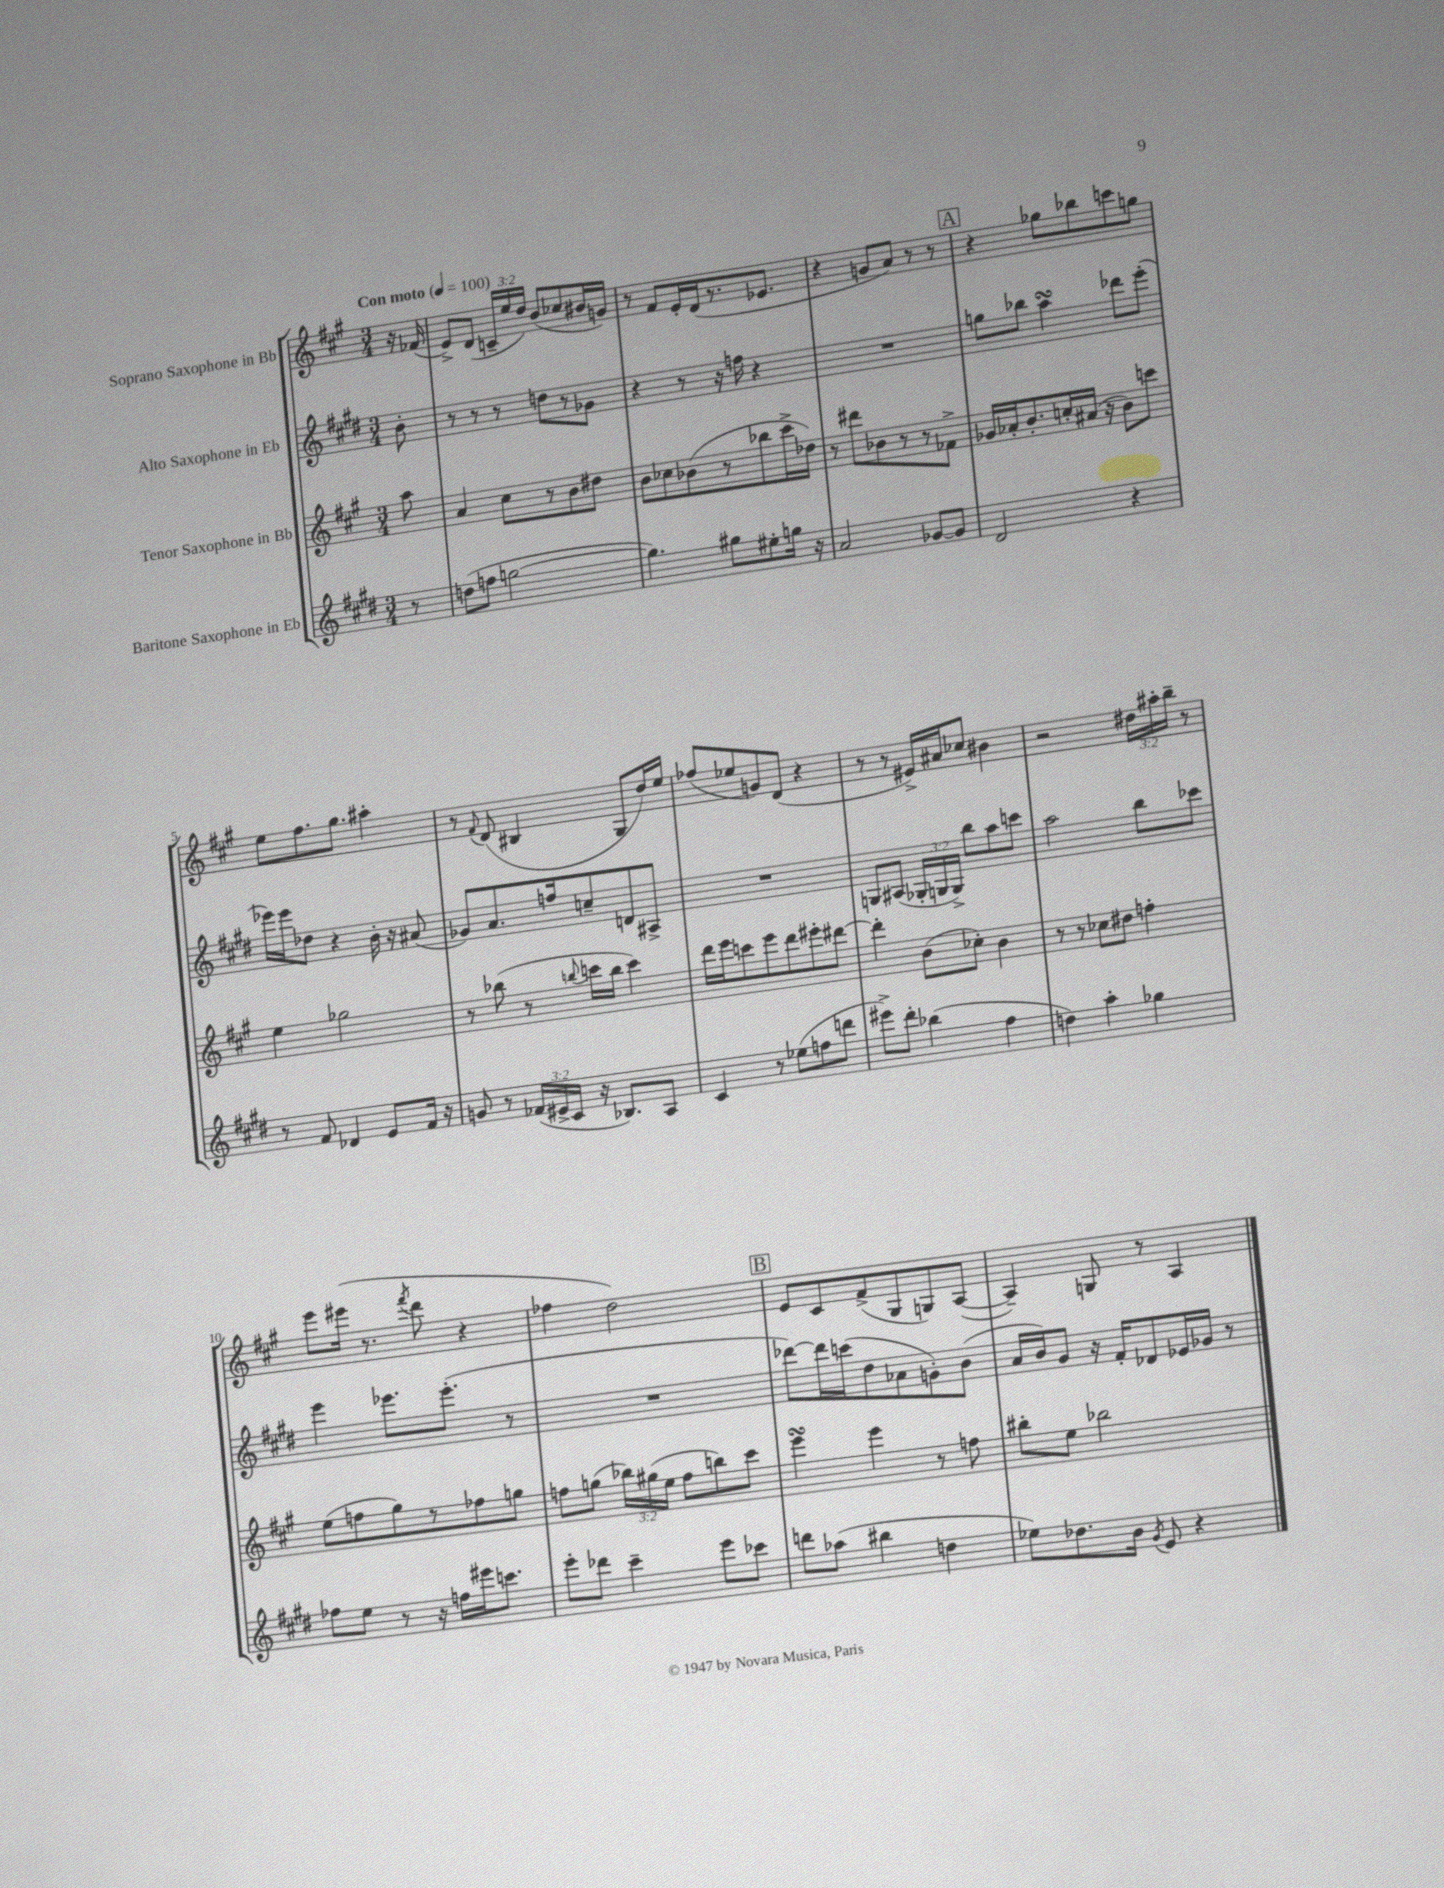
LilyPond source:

<<
\new StaffGroup <<
\new Staff = "s0" \with { instrumentName = "Soprano Saxophone in Bb" } {
    \clef treble \key a \major \numericTimeSignature \time 3/4 \override Staff.TupletNumber.text = #tuplet-number::calc-fraction-text \partial 8 \tempo "Con moto" 4 = 100
    \autoBeamOff r16 fes'16( |
    e'8[->) d'8]( \tuplet 3/2 { c'16[-- e''16 d''16]) } b'8[( ces''8 bis'16 g'16]) |
    r8 fis'8[ e'16-. d'16( r8. ees'8.] |
    r4 g'8[ a'8]) r8 r8 |
    \mark \markup { \box "A" } r4 ges''8[ bes''8 c'''8 g''8] |
    e''8[ fis''8. gis''8.] ais''4-. |
    r8 \appoggiatura { fis'8 } d'8( bis4 gis8[ d''16) e''16] |
    fes''8[( ees''8 g'8) d'8]( r4 |
    r8 r8 eis'16[->) ais'16 ces''8] bis'4 |
    r2 \tuplet 3/2 { dis''16[ ais''16-. b''16]-- } r8 |
    e'''8[ eis'''16]( r8. \acciaccatura { fis'''8 } d'''8 r4 |
    fes''4 d''2) |
    \mark \markup { \box "B" } e'8[ cis'8 fis'8->( gis8 g8) a8]~( |
    a4--) g8 r8 a4 \bar "|." |
}
\new Staff = "s1" \with { instrumentName = "Alto Saxophone in Eb" } {
    \clef treble \key e \major \numericTimeSignature \time 3/4 \override Staff.TupletNumber.text = #tuplet-number::calc-fraction-text \partial 8
    \autoBeamOff b'8-. |
    r8 r8 r8 d''8[ r8 ges'8] |
    r4 r8 r16 f''16 r4 |
    R2. |
    \mark \markup { \box "A" } g''8[ bes''8] a''4\turn des'''8[ e'''8]-.( |
    ees'''16[) ees'''16 des''8] r4 b'16-. r16 ais'8( |
    ges'8[) a'8. f''16 c''8-- d'8 ais8]-> |
    R2. |
    g8[ ais8]( \tuplet 3/2 { ges16[-. g16 g16]->) } b''8[ a''8 c'''8] |
    a''2 b''8[ ces'''8] |
    e'''4 ees'''8.[ ees'''8.]-.( r8 |
    R2. |
    \mark \markup { \box "B" } des'''8[~) des'''16 c'''16( dis''8 aes'8 g'8-.) b'8]( |
    a'16[ b'16) gis'8] r16 fis'16[-. des'8 ees'16 ges'16] r8 \bar "|." |
}
\new Staff = "s2" \with { instrumentName = "Tenor Saxophone in Bb" } {
    \clef treble \key a \major \numericTimeSignature \time 3/4 \override Staff.TupletNumber.text = #tuplet-number::calc-fraction-text \partial 8
    \autoBeamOff a''8 |
    a'4 cis''8[ r8 b'8 dis''8] |
    b'8[ ces''8 bes'8( r8 bes''8 cis'''16-> des''16]) |
    r8 dis'''8[ bes'8 r8 r8 fes'8]-> |
    \mark \markup { \box "A" } ges'16[ aes'16-. b'8.-. c''16-. ais'16]( r16 b'8[) c'''8] |
    e''4 ges''2 |
    r8 bes''8( r8 \appoggiatura { b''8 } c'''16[ b''16] c'''4) |
    d'''16[ e'''16 c'''8 e'''8 d'''8 eis'''8-. dis'''8]~ |
    dis'''4-. b'8[( ces''8]-.) b'4 |
    r8 r8 ces''8[ dis''8] f''4-. |
    e''8[( f''8 gis''8) r8 fes''8 g''8] |
    f''8[ g''8]( \tuplet 3/2 { bes''16[) gis''16( e''16] } f''8[ b''8) cis'''8] |
    \mark \markup { \box "B" } e'''4\turn e'''4 r8 f''8 |
    bis''8[-. e''8] bes''2 \bar "|." |
}
\new Staff = "s3" \with { instrumentName = "Baritone Saxophone in Eb" } {
    \clef treble \key e \major \numericTimeSignature \time 3/4 \override Staff.TupletNumber.text = #tuplet-number::calc-fraction-text \partial 8
    \autoBeamOff r8 |
    d''8[( f''8] g''2~ |
    g''4.) gis''8[ eis''8-. g''16] r16 |
    a'2 ges'8[~ ges'8] |
    \mark \markup { \box "A" } dis'2 r4 |
    r8 fis'8 des'4 e'8[ fis'16] r16 |
    g'8 r8 \tuplet 3/2 { fes'16[( eis'16-> cis'16] } r16 bes8.[) a8] |
    cis'4 r8 ees''8[( f''8 d'''8] |
    eis'''8[->) dis'''8]-. bes''4( fis''4 |
    d''4) a''4-. ges''4 |
    fes''8[ e''8] r8 r16 f''16[ eis'''16 c'''8.] |
    e'''8[-. des'''8] cis'''4-- e'''8[ ces'''8] |
    \mark \markup { \box "B" } d'''8[ aes''8]( bis''4 d''4 |
    ees''8[) des''8. b'16] \acciaccatura { gis'8 } e'8 r4 \bar "|." |
}
>>
>>
